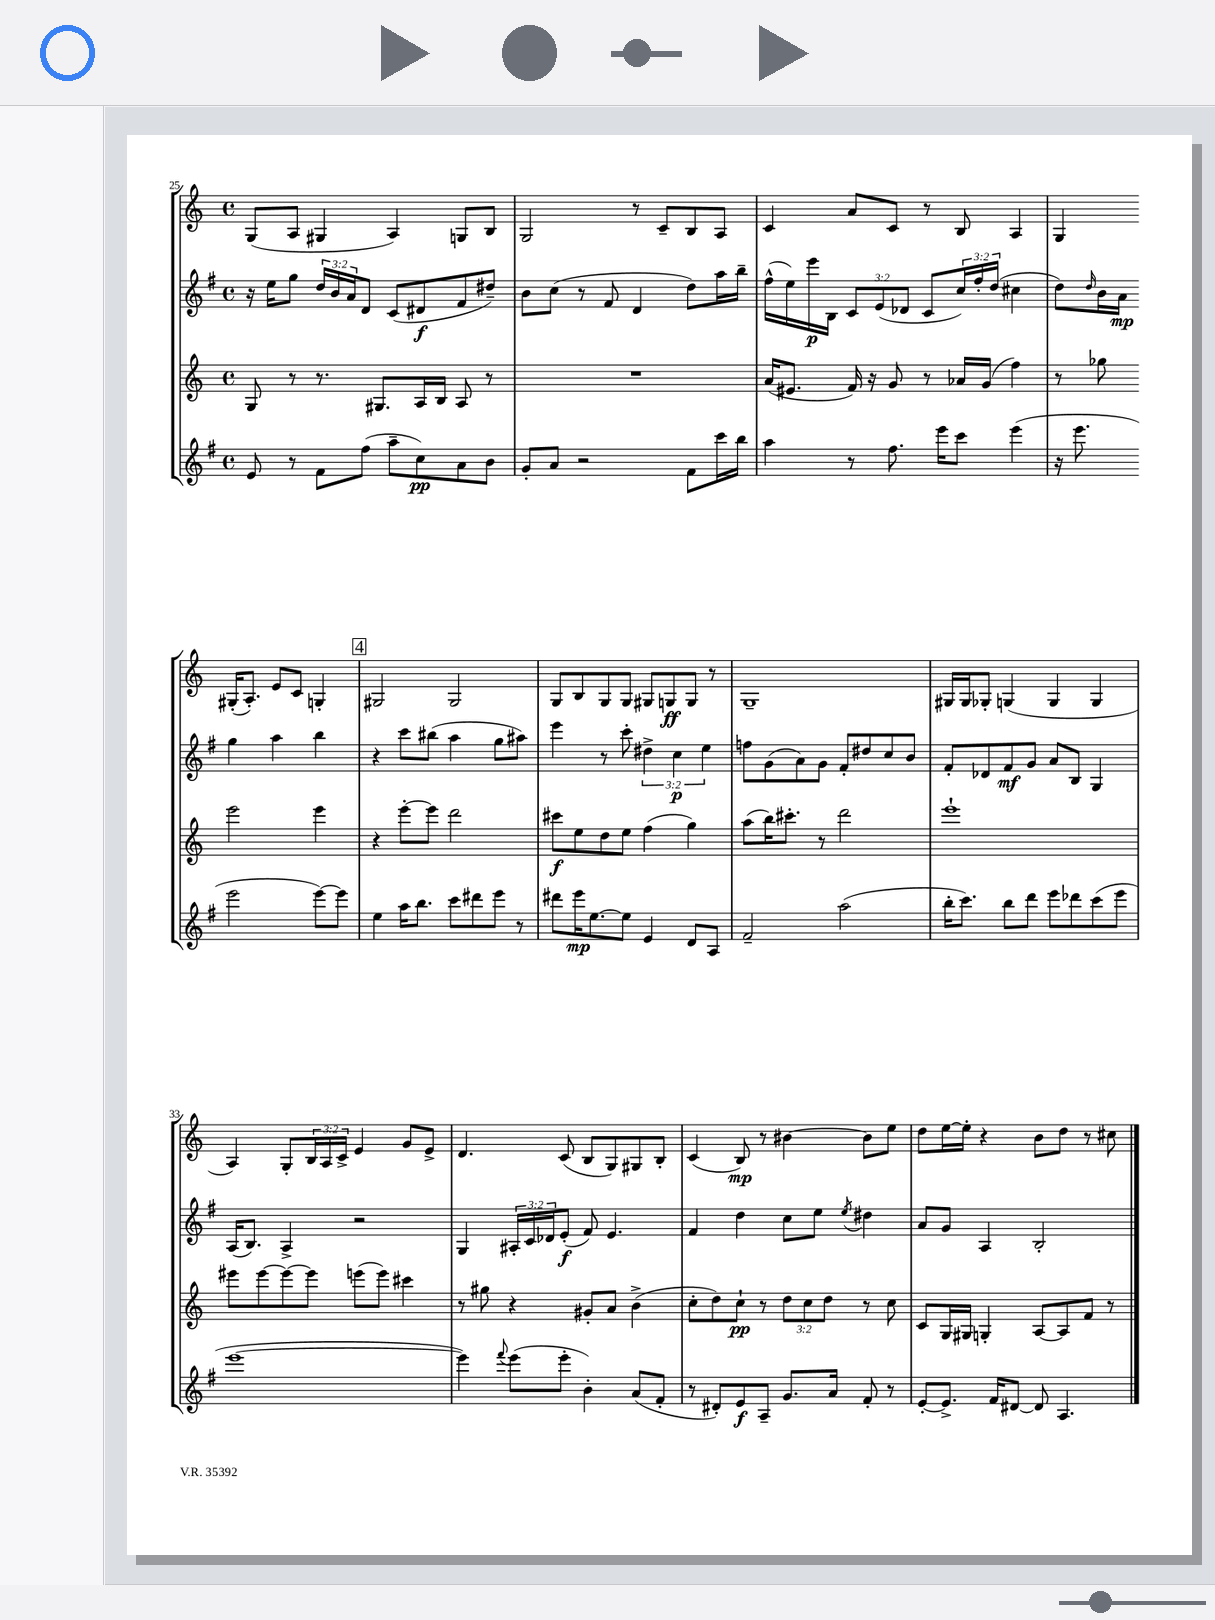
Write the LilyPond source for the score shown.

<<
\new StaffGroup <<
\new Staff = "s0" {
    \clef treble \key c \major \defaultTimeSignature \time 4/4 \override Staff.TupletNumber.text = #tuplet-number::calc-fraction-text
    g8( a8 gis4 a4) g8 b8 |
    g2 r8 c'8-- b8 a8 |
    c'4 a'8 c'8 r8 b8 a4 |
    g4 gis16-.( a8.-.) e'8 c'8 g4-. |
    \mark \markup { \box "4" } gis2 gis2 |
    g8 b8 g8 g8 gis8 g8\ff g8 r8 |
    g1-- |
    gis16 gis16 ges8-. g4( g4 g4 |
    a4) g8-. \tuplet 3/2 { b16 a16 c'16-> } e'4 g'8 e'8-> |
    d'4. c'8( b8 g8) gis8 b8-. |
    c'4( b8\mp) r8 bis'4~ bis'8 e''8 |
    d''8 e''16~ e''16-. r4 b'8 d''8 r8 cis''8 \bar "|." |
}
\new Staff = "s1" {
    \clef treble \key g \major \defaultTimeSignature \time 4/4 \override Staff.TupletNumber.text = #tuplet-number::calc-fraction-text
    r16 e''16 g''8 \tuplet 3/2 { d''16 b'16 a'16 } d'8 c'8( dis'8\f fis'8 dis''8--) |
    b'8 c''8( r8 fis'8 d'4 d''8) a''16 b''16-- |
    fis''16-^( e''16) e'''16\p b16 \tuplet 3/2 { c'8 e'8( des'8 } c'8 \tuplet 3/2 { c''16) fis''16-. d''16( } cis''4 |
    d''8) \grace { d''16 } b'16 a'16\mp g''4 a''4 b''4 |
    \mark \markup { \box "4" } r4 c'''8 bis''8( a''4 g''8 ais''8) |
    e'''4 r8 c'''8-. \tuplet 3/2 { dis''4-> c''4\p e''4 } |
    f''8 g'8( a'8) g'8 fis'8-. dis''8 c''8 b'8 |
    fis'8-. des'8 fis'8\mf g'8 a'8 b8 g4 |
    a16( b8.) a4-> r2 |
    g4 \tuplet 3/2 { ais16-. c'16 des'16 } e'8-.\f( fis'8) e'4. |
    fis'4 d''4 c''8 e''8 \acciaccatura { e''8 } dis''4 |
    a'8 g'8 a4 b2-. \bar "|." |
}
\new Staff = "s2" {
    \clef treble \key c \major \defaultTimeSignature \time 4/4 \override Staff.TupletNumber.text = #tuplet-number::calc-fraction-text
    g8 r8 r8. gis8. a16 b16 a8 r8 |
    R1 |
    a'16( eis'8. f'16) r16 g'8 r8 aes'16 g'16( f''4) |
    r8 ges''8 e'''2 e'''4 |
    \mark \markup { \box "4" } r4 e'''8~-. e'''8 d'''2 |
    cis'''8\f e''8 d''8 e''8 f''4( g''4) |
    a''8( b''16) cis'''8.-. r8 d'''2 |
    e'''1-! |
    eis'''8 eis'''8~ eis'''8~ eis'''8 e'''8( e'''8) cis'''4 |
    r8 gis''8 r4 gis'8-. a'8 b'4->( |
    c''8-. d''8) c''8-!\pp r8 \tuplet 3/2 { d''8 c''8 d''8 } r8 c''8 |
    c'8 g16 gis16 g4-. a8~ a8 f'8 r8 \bar "|." |
}
\new Staff = "s3" {
    \clef treble \key g \major \defaultTimeSignature \time 4/4
    e'8 r8 fis'8 fis''8( a''8-- c''8\pp) a'8 b'8 |
    g'8-. a'8 r2 fis'8 c'''16 b''16 |
    a''4 r8 fis''8. e'''16 c'''8 e'''4( |
    r16 e'''8. e'''2 e'''8~) e'''8 |
    \mark \markup { \box "4" } e''4 a''16 b''8. c'''8 dis'''8 e'''8 r8 |
    dis'''8 e'''16\mp e''8.~ e''8 e'4 d'8 a8 |
    fis'2-- a''2( |
    b''16-. c'''8.) b''8 d'''8 e'''8 des'''8 c'''8( e'''8 |
    e'''1~ |
    e'''4) \appoggiatura { fis'''8 } e'''8( e'''8-. b'4-.) a'8( fis'8-. |
    r8 dis'8-.) e'8\f a8-- g'8. a'16 fis'8-. r8 |
    e'8~-. e'8.-> fis'16 dis'8~ dis'8 a4. \bar "|." |
}
>>
>>
\layout { \context { \Score currentBarNumber = #25 } }
